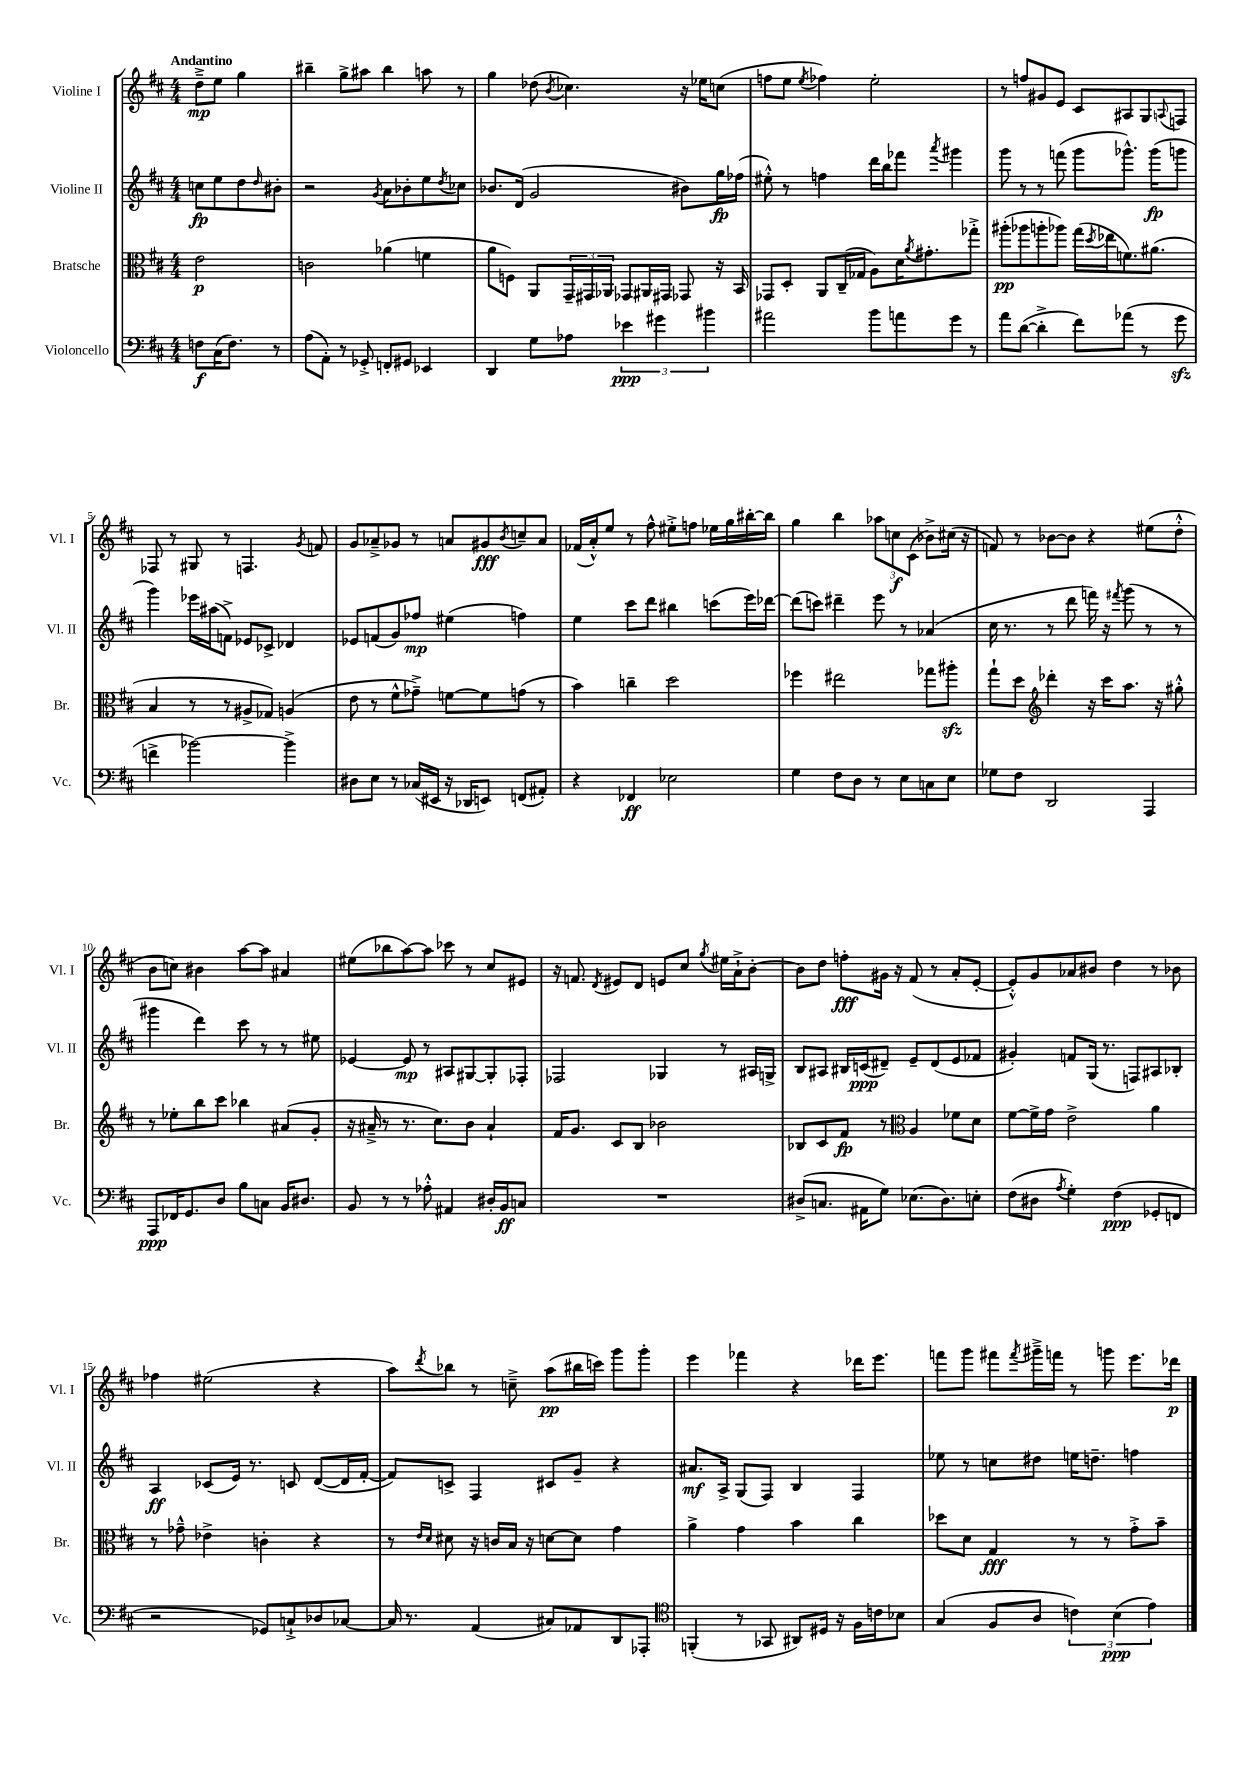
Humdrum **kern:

**kern	**dynam	**kern	**dynam	**kern	**dynam	**kern	**dynam
*part4	*part4	*part3	*part3	*part2	*part2	*part1	*part1
*staff4	*staff4	*staff3	*staff3	*staff2	*staff2	*staff1	*staff1
*I"Violoncello	*	*I"Bratsche	*	*I"Violine II	*	*I"Violine I	*
*I'Vc.	*	*I'Br.	*	*I'Vl. II	*	*I'Vl. I	*
*clefF4	*	*clefC3	*	*clefG2	*	*clefG2	*
*k[f#c#]	*	*k[f#c#]	*	*k[f#c#]	*	*k[f#c#]	*
*M4/4	*	*M4/4	*	*M4/4	*	*M4/4	*
=	=	=	=	=	=	=	=
!	!	!	!	!	!	!LO:TX:a:B:t=Andantino	!
8Fn\L	f	2e\	p	8ccn\L	fp	8dd~^\L	mp
(16C#\K	.	.	.	8ee\	.	8ee\J	.
8.F\J)	.	.	.	.	.	.	.
.	.	.	.	8dd\	.	4gg\	.
.	.	.	.	16qqdd/	.	.	.
8r	.	.	.	8b#X'\J	.	.	.
=1	=1	=1	=1	=1	=1	=1	=1
(8A\L	.	2cn\	.	2r	.	4bb#X~\	.
8AA'\J)	.	.	.	.	.	.	.
8r	.	.	.	.	.	8gg^\L	.
8GG-X'^/	.	.	.	.	.	8aa#X\J	.
.	.	.	.	8qg/	.	.	.
8FFn'/L	.	(4a-X\	.	8a\L	.	4bb#\	.
8GG#X/J	.	.	.	8b-X'\	.	.	.
4EE-X/	.	4fn\	.	8ee\	.	8aan\	.
.	.	.	.	8qdd/	.	.	.
.	.	.	.	8cc-X\J	.	8r	.
=2	=2	=2	=2	=2	=2	=2	=2
4DD/	.	8a\L	.	8.b-X/L	.	4gg\	.
.	.	8Fn\J)	.	.	.	.	.
.	.	.	.	(16d/Jk	.	.	.
8G\L	.	8AA/L	.	2g/	.	(8dd-X\	.
.	.	.	.	.	.	8qb/	.
8A-X\J	.	24GG~/L	.	.	.	4.cc-X\)	.
.	.	24GG#X/	.	.	.	.	.
.	.	24AA-X/JJ	.	.	.	.	.
6e-X\	ppp	8GG-X/L	.	.	.	.	.
.	.	16AA#X/L	.	.	.	.	.
6g#X\	.	.	.	.	.	.	.
.	.	16GG#X/JJ	.	.	.	.	.
.	.	8GG-X/	.	8b#X\L)	.	16r	.
.	.	.	.	.	.	16ee-X\KL	.
6b#X\	.	.	.	.	.	.	.
.	.	16r	.	16gg\L	fp	(8ccn\J	.
.	.	16BB/	.	(16ff-X\JJ	.	.	.
=3	=3	=3	=3	=3	=3	=3	=3
2a#X\	.	8GG-X/L	.	8ee#X'^^\)	.	8ffn\L	.
.	.	8D'/J	.	8r	.	8ee\J	.
.	.	.	.	.	.	8qee/	.
.	.	8AA/L	.	4ffn\	.	4ff-X\)	.
.	.	(16C#~/L	.	.	.	.	.
.	.	16G-X/JJ	.	.	.	.	.
8b\L	.	8A\L)	.	16ddd\LL	.	2ee'\	.
.	.	.	.	16bb\J	.	.	.
8an\	.	16d\K	.	8fff-X\J	.	.	.
.	.	8qa/	.	.	.	.	.
.	.	8.g#X'\	.	.	.	.	.
.	.	.	.	8qaaa/	.	.	.
8g\J	.	.	.	4ggg#X\	.	.	.
8r	.	8gg-X'^\J	.	.	.	.	.
=4	=4	=4	=4	=4	=4	=4	=4
8a\L	.	(8aa#X'\L	pp	8ggg\	.	8r	.
([8d\J	.	8aa-X\	.	8r	.	8ffn/L	.
4d'^\]	.	8aan'\	.	8r	.	8g#X/	.
.	.	8aa-X\J)	.	(8fffn\	.	8e/J	.
8f#\L)	.	(16gg\LL	.	8ggg\L	.	8c#/L	.
.	.	8qdd/	.	.	.	.	.
.	.	16ee-X\J	.	.	.	.	.
(8a-X\J	.	8.fn\)	.	8.ggg-X^^\J)	.	8A#X/	.
8r	.	.	.	.	.	8G/	.
.	.	(8.a#X\J	.	(16ggg-\KL	fp	.	.
.	.	.	.	.	.	8qqAn/	.
8gzz\	.	.	.	8gggn\J	.	8Fn/J	.
!!LO:LB:g=z
=5	=5	=5	=5	=5	=5	=5	=5
4fn^\	.	4B/	.	4ggg\)	.	8F-X/	.
.	.	.	.	.	.	8r	.
[2b-X\)	.	8r	.	16eee-X\LL	.	8G#X/	.
.	.	.	.	(16aa#X\J	.	.	.
.	.	8r	.	8fn^\J)	.	8r	.
.	.	8A#X^/L	.	8e-X/L	.	4.Fn/	.
.	.	8G-X/J)	.	8c-X^/J	.	.	.
4b-^\]	.	(4An/	.	4d-X/	.	.	.
.	.	.	.	.	.	8qg/	.
.	.	.	.	.	.	8fn/	.
=6	=6	=6	=6	=6	=6	=6	=6
8D#X\L	.	8e\	.	8e-X/L	.	8g/L	.
8E\J	.	8r	.	(8fn/	.	8a-X~^/	.
8r	.	8f#^^\L	.	8g/)	.	8g-X/J	.
(16C-X/LL	.	8g-X~^\J)	.	8ff-X/J	mp	8r	.
16EE#X/JJ	.	.	.	.	.	.	.
16r	.	[8fn\L	.	(4ee#X\	.	8an/L	.
16DD-X/KL	.	.	.	.	.	.	.
8EEn/J)	.	8f\]	.	.	.	8g#X/	fff
.	.	.	.	.	.	8qb/	.
(8FFn/L	.	(8gn\J	.	4ffn\)	.	8ccn~/	.
8AA#X'/J)	.	8r	.	.	.	8a/J	.
=7	=7	=7	=7	=7	=7	=7	=7
4r	.	4b\)	.	4ee\	.	(16f-X/LL	.
.	.	.	.	.	.	16a'^^/J)	.
.	.	.	.	.	.	8ee/J	.
4FF-X/	ff	4ccn~\	.	8ccc#\L	.	8r	.
.	.	.	.	8ddd\J	.	8ff#^^\	.
2E-X\	.	2dd\	.	4bb#X\	.	8ee#X'^\L	.
.	.	.	.	.	.	8ffn\J	.
.	.	.	.	(8cccn\L	.	16ee-X\LL	.
.	.	.	.	.	.	16gg\	.
.	.	.	.	16eee\L)	.	[16bb#X'\	.
.	.	.	.	[16ddd-X\JJ	.	16bb#\JJ]	.
=8	=8	=8	=8	=8	=8	=8	=8
4G\	.	4ff-X\	.	(8ddd-\L]	.	4gg\	.
.	.	.	.	8cccn\J)	.	.	.
8F#\L	.	2ee#X\	.	4ddd#X~\	.	4bb\	.
8D\J	.	.	.	.	.	.	.
8r	.	.	.	8eee\	.	12aa-X\L	.
.	.	.	.	.	.	12ccn\	f
8E\L	.	.	.	8r	.	.	.
.	.	.	.	.	.	(12c#\J	.
8Cn\	.	8gg-X\L	.	(4a-X/	.	8b-X^\L)	.
8E\J	.	8aa#Xzz'\J	.	.	.	(16cc#X\Jk	.
.	.	.	.	.	.	16r	.
=9	=9	=9	=9	=9	=9	=9	=9
8G-X\L	.	8gg`\L	.	16cc#\	.	8fn/)	.
.	.	.	.	8.r	.	.	.
8F#\J	.	8dd\J	.	.	.	8r	.
*	*	*clefG2	*	*	*	*	*
2DD/	.	4ddd-X'\	.	8r	.	[8b-X\L	.
.	.	.	.	8ddd\	.	8b-\J]	.
.	.	16r	.	16fffn\)	.	4r	.
.	.	16ccc#\KL	.	16r	.	.	.
.	.	.	.	8qfff#X/	.	.	.
.	.	8.aa\J	.	(8ggg\	.	.	.
4AAA/	.	.	.	8r	.	(8ee#X\L	.
.	.	16r	.	.	.	.	.
.	.	8gg#X'^^\	.	8r	.	8dd'^^\J	.
!!LO:LB:g=z
=10	=10	=10	=10	=10	=10	=10	=10
8AAA/L	ppp	8r	.	4ggg#X\	.	8b\L	.
16FF-X/K	.	8ee-X'\L	.	.	.	8ccn\J)	.
8.GG/	.	.	.	.	.	.	.
.	.	8bb\	.	4ddd\)	.	4b#X\	.
8D/J	.	8ccc#\J	.	.	.	.	.
8B\L	.	4bb-X\	.	8ccc#\	.	[8aa\L	.
8Cn\J	.	.	.	8r	.	8aa\J]	.
16BB/KL	.	(8a#X/L	.	8r	.	4a#X/	.
8.D#X/J	.	.	.	.	.	.	.
.	.	8g'/J	.	8ee#X\	.	.	.
=11	=11	=11	=11	=11	=11	=11	=11
8BB/	.	16r	.	[4e-X/	.	(8ee#X\L	.
.	.	16a#X~^/	.	.	.	.	.
8r	.	8r	.	.	.	8bb-X\	.
8r	.	8.r	.	8e-/]	mp	[8aa\)	.
8A-X'^^\	.	.	.	8r	.	8aa\J]	.
.	.	8.cc#\L)	.	.	.	.	.
4AA#X/	.	.	.	8A#X/L	.	8ccc-X\	.
.	.	8b\J	.	[8G#X/	.	8r	.
16D#X'/LL	.	4a#`/	.	8G#'/]	.	8cc#/L	.
16BB/J	ff	.	.	.	.	.	.
8Cn/J	.	.	.	8F-X'/J	.	8e#X/J	.
=12	=12	=12	=12	=12	=12	=12	=12
1r	.	16f#/KL	.	2F-X/	.	16r	.
.	.	8.g/J	.	.	.	8.fn/	.
.	.	.	.	.	.	8qd/	.
.	.	8c#/L	.	.	.	8e#X/L	.
.	.	8B/J	.	.	.	8d/J	.
.	.	2b-X\	.	4G-X/	.	8en/L	.
.	.	.	.	.	.	8cc#/J	.
.	.	.	.	.	.	8qgg/	.
.	.	.	.	8r	.	16ee#X\LL	.
.	.	.	.	.	.	16a`^\J	.
.	.	.	.	16A#X/LL	.	[8b'\J	.
.	.	.	.	16Gn^/JJ	.	.	.
=13	=13	=13	=13	=13	=13	=13	=13
(8D#X^/L	.	8B-X/L	.	8B/L	.	8b\L]	.
8.Cn/J	.	8c#/	.	8A#X/J	.	8dd\J	.
.	.	8f#/J	fp	16B#X/LL	.	8ffn'\L	fff
16AA#X\KL	.	.	.	(16cn/J	ppp	.	.
8G\J)	.	8r	.	8d#X~/J)	.	16g#X\Jk	.
.	.	.	.	.	.	16r	.
*	*	*clefC3	*	*	*	*	*
(8.E-X\L	.	4A/	.	8e~/L	.	(8f#/	.
.	.	.	.	(8d#/	.	8r	.
8.D#\)	.	.	.	.	.	.	.
.	.	8f-X\L	.	8e/	.	8a'/L	.
8En'\J	.	8d\J	.	8f-X/J	.	[8e'/J	.
=14	=14	=14	=14	=14	=14	=14	=14
(8F#\L	.	[8f#\L	.	4g#X'/)	.	8e'^^/L])	.
8D#X\J	.	16f#^\L]	.	.	.	8g/	.
.	.	16g\JJ	.	.	.	.	.
8qA/	.	.	.	.	.	.	.
4G'\)	.	2e^\	.	8fn/L	.	8a-X/	.
.	.	.	.	(16G/Jk	.	8b#X/J	.
.	.	.	.	8.r	.	.	.
(4F#\	ppp	.	.	.	.	4dd\	.
.	.	.	.	8Fn/L)	.	.	.
8GG-X'/L	.	4a\	.	8A#X/	.	8r	.
8FFn/J	.	.	.	8B-X'/J	.	8b-X\	.
!!LO:LB:g=z
=15	=15	=15	=15	=15	=15	=15	=15
2r	.	8r	.	4A/	ff	4ff-X\	.
.	.	8g-X~^^\	.	.	.	.	.
.	.	4e-X^\	.	(8c-X/L	.	(2ee#X\	.
.	.	.	.	16e/Jk)	.	.	.
.	.	.	.	8.r	.	.	.
8GG-X/L)	.	4cn'\	.	.	.	.	.
8Cn`^/	.	.	.	8cn/	.	.	.
8D-X/	.	4r	.	([8d/L	.	4r	.
[8C-X/J	.	.	.	16d/L]	.	.	.
.	.	.	.	[16f#'/JJ	.	.	.
=16	=16	=16	=16	=16	=16	=16	=16
16C-/]	.	8r	.	8f#/L])	.	8aa\L)	.
8.r	.	.	.	.	.	.	.
.	.	16qqe/LL	.	.	.	.	.
.	.	16qqd/JJ	.	.	.	8qddd/	.
.	.	8d#X\	.	8cn^/J	.	8bb-X\J	.
(4AA/	.	16r	.	4F#/	.	8r	.
.	.	16cn/LL	.	.	.	.	.
.	.	16B/JJ	.	.	.	8ccn~^\	.
.	.	16r	.	.	.	.	.
8C#X/L)	.	[8dn\L	.	8c#X/L	.	(8aa\L	pp
8AA-X/	.	8d\J]	.	8g~/J	.	16bb#X\L	.
.	.	.	.	.	.	16cccn\JJ)	.
8DD/	.	4g\	.	4r	.	8ggg\L	.
8AAA-X'/J	.	.	.	.	.	8ggg'\J	.
=17	=17	=17	=17	=17	=17	=17	=17
*clefC4	*	*	*	*	*	*	*
(4FFn'/	.	4a^\	.	8.a#X/L	mf	4eee\	.
.	.	.	.	16A^/Jk	.	.	.
8r	.	4g\	.	(8G/L	.	4fff-X\	.
8GG-X/	.	.	.	8F#/J)	.	.	.
8AA#X/L)	.	4b\	.	4B/	.	4r	.
16D#X/Jk	.	.	.	.	.	.	.
16r	.	.	.	.	.	.	.
16F#\LL	.	4cc#\	.	4F#/	.	16ddd-X\KL	.
16cn\J	.	.	.	.	.	8.eee\J	.
8B-X\J	.	.	.	.	.	.	.
=18	=18	=18	=18	=18	=18	=18	=18
(4G/	.	8dd-X\L	.	8ee-X\	.	8fffn\L	.
.	.	8d\J	.	8r	.	8ggg\J	.
8F#/L	.	4G/	fff	8ccn\L	.	8fff#X\L	.
.	.	.	.	.	.	8qfff#/	.
8A/J	.	.	.	8dd#X\J	.	16ggg#X~^\L	.
.	.	.	.	.	.	16fffn\JJ	.
6cn\)	.	8r	.	16een\KL	.	8r	.
.	.	.	.	8.ddn~\J	.	.	.
.	.	8r	.	.	.	8gggn\	.
(6B\	ppp	.	.	.	.	.	.
.	.	8g'^\L	.	4ffn\	.	8.eee\L	.
6e\)	.	.	.	.	.	.	.
.	.	8b~\J	.	.	.	.	.
.	.	.	.	.	.	16ddd-X\Jk	p
==	==	==	==	==	==	==	==
*-	*-	*-	*-	*-	*-	*-	*-
